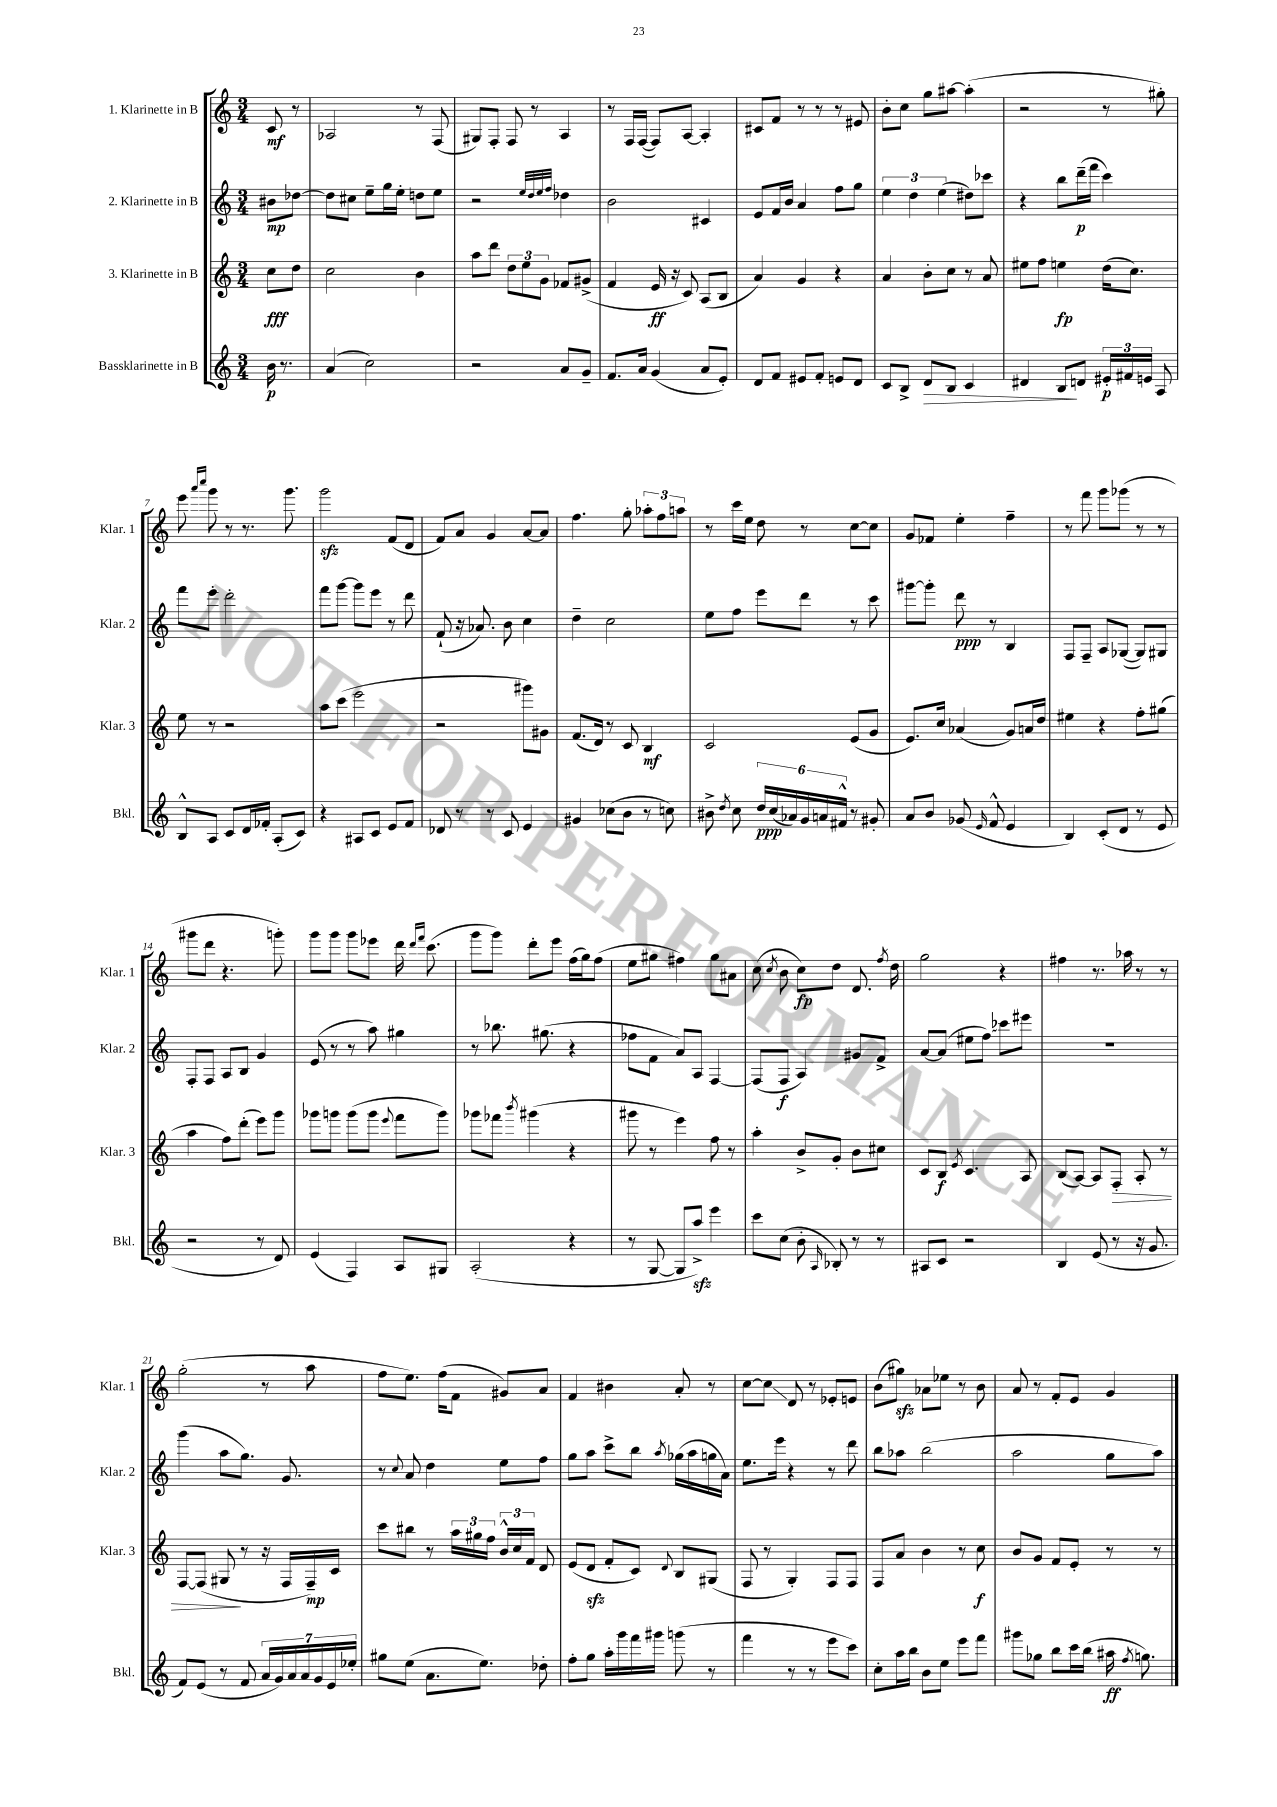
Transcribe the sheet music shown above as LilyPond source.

<<
\new StaffGroup <<
\new Staff = "s0" \with { instrumentName = "1. Klarinette in B" shortInstrumentName = "Klar. 1" } {
    \clef treble \key c \major \numericTimeSignature \time 3/4 \partial 4
    \autoBeamOff c'8\mf r8 |
    aes2 r8 f8( |
    gis8[) f8]-. f8 r8 a4 |
    r8 f16[ f16]~( f8[) a8]~ a4-. |
    cis'8[ f'8] r8 r8 r8 eis'8 |
    b'8[-. c''8] g''8[ ais''8]~ ais''4-.( |
    r2 r8 gis''8-.) |
    e'''8 \grace { a'''16[ c''''16] } g'''8 r8 r8. g'''8. |
    g'''2\sfz f'8[( d'8] |
    f'8[) a'8] g'4 a'8[~ a'8] |
    f''4. g''8-. \tuplet 3/2 { aes''8[-. f''8 a''8] } |
    r8 c'''16[ e''16] d''8 r8 c''8[~ c''8] |
    g'8[ fes'8] e''4-. f''4-- |
    r8 f'''8 g'''8[ ges'''8]( r8 r8 |
    gis'''8[ d'''8] r4. g'''8-.) |
    g'''8[ g'''8] g'''8[ ees'''8] d'''16 \grace { d'''16[ f'''16] } c'''8.( |
    g'''8[ g'''8]) d'''8[-. e'''8] f''16[( g''16) f''8]( |
    e''8[ gis''8] fis''4) gis''8[ ais'8] |
    c''8( \acciaccatura { c''8 } b'8 c''8[\fp) d''8] d'8. \acciaccatura { f''8 } d''16 |
    g''2 r4 |
    fis''4 r8. aes''16 r8 r8 |
    g''2-.( r8 a''8 |
    f''8[ e''8.]) f''16[( f'8] gis'8[) a'8] |
    f'4 bis'4 a'8-. r8 |
    c''8[~ c''8]\glissando d'8 r8 ees'8[-. e'8] |
    b'8[( gis''8]\sfz) aes'8[ ees''8] r8 b'8 |
    a'8 r8 f'8[-. e'8] g'4 \bar "|." |
}
\new Staff = "s1" \with { instrumentName = "2. Klarinette in B" shortInstrumentName = "Klar. 2" } {
    \clef treble \key c \major \numericTimeSignature \time 3/4 \partial 4
    \autoBeamOff bis'8[\mp des''8]~ |
    des''8[ cis''8] e''8[-- g''16 e''16]-. d''8[ e''8] |
    r2 \grace { e''32[ d''32 e''32 f''32] } des''4 |
    b'2 cis'4 |
    e'8[ f'16 b'16] a'4 f''8[ g''8] |
    \tuplet 3/2 { e''4 d''4 e''4( } dis''8[) ces'''8] |
    r4 b''8[ d'''16--\p( f'''16] c'''4) |
    f'''8[ e'''8]-. d'''2-. |
    f'''8[ g'''8]~ g'''8[ e'''8] r8 d'''8 |
    f'8-!( r16 aes'8.) b'8 c''4 |
    d''4-- c''2 |
    e''8[ f''8] e'''8[ d'''8] r8 c'''8 |
    gis'''8[~ gis'''8]-. d'''8\ppp r8 b4 |
    f8[ f8]-- a8[ ges8]~( ges8[) gis8] |
    f8[-. f8] a8[ b8] g'4 |
    e'8( r8 r8 a''8) gis''4 |
    r8 bes''8. gis''8.( r4 |
    fes''8[ f'8] a'8[) a8] f4~ |
    f8[( f8]\f a4) gis'8[ f'8]-> |
    a'8[~ a'8]( eis''8[ \once \override Glissando.style = #'zigzag f''8]\glissando) ces'''8[ eis'''8] |
    R2. |
    g'''4( a''8[ g''8.]) g'8. |
    r8 \appoggiatura { c''8 } a'8 d''4 e''8[ f''8] |
    g''8[ a''8] c'''8[-> b''8] \acciaccatura { a''8 } ges''16[( a''16 g''16 a'16]) |
    e''8.[ e'''16] r4 r8 d'''8 |
    b''8[ aes''8] b''2( |
    a''2 g''8[ a''8]) \bar "|." |
}
\new Staff = "s2" \with { instrumentName = "3. Klarinette in B" shortInstrumentName = "Klar. 3" } {
    \clef treble \key c \major \numericTimeSignature \time 3/4 \partial 4
    \autoBeamOff c''8[\fff d''8] |
    c''2 b'4 |
    a''8[ d'''8] \tuplet 3/2 { d''8[ e''8 g'8] } fes'8[ gis'8]->( |
    f'4 e'16\ff r16 c'8) a8[( b8] |
    a'4) g'4 r4 |
    a'4 b'8[-. c''8] r8 a'8 |
    eis''8[ f''8] e''4\fp d''16[( c''8.]) |
    e''8 r8 r2 |
    a''8[ c'''8]( e'''2 |
    r2 gis'''8[) gis'8] |
    f'8.[( d'16]) r8 c'8 b4\mf |
    c'2 e'8[( g'8] |
    e'8.[) c''16] aes'4( g'8[) a'16 d''16] |
    eis''4 r4 f''8[-. gis''8]( |
    a''4 f''8[) d'''8]-.( e'''8[) g'''8] |
    ges'''8[ g'''8] g'''8[( g'''8] \appoggiatura { e'''8 } f'''8[ g'''8]) |
    ges'''8[ fes'''8] \acciaccatura { b'''8 } gis'''4( r4 |
    gis'''8 r8 e'''4) f''8 r8 |
    a''4-. b'8[-> g'8]-. b'8[ cis''8] |
    c'8[ b8]\f \acciaccatura { e'8 } c'4. a8 |
    b8[( a8]~) a8[ f8]-.\> a8-. r8 |
    f8[~ f8]( gis8\! r8 r16 f16[ f16--\mp) c'16] |
    c'''8[ bis''8] r8 \tuplet 3/2 { a''16[ gis''16 f''16] } \tuplet 3/2 { b'16[-^ c''16 f'16] } d'8 |
    e'8[( d'8]\sfz f'8[-. c'8]) \appoggiatura { d'8 } b8[ gis8]( |
    f8 r8 g4-.) f8[ f8] |
    f8[ a'8] b'4 r8 c''8\f |
    b'8[ g'8] f'8[ e'8]-. r8 r8 \bar "|." |
}
\new Staff = "s3" \with { instrumentName = "Bassklarinette in B" shortInstrumentName = "Bkl." } {
    \clef treble \key c \major \numericTimeSignature \time 3/4 \partial 4
    \autoBeamOff b'16\p r8. |
    a'4( c''2) |
    r2 a'8[ g'8]-- |
    f'8.[ a'16] g'4( a'8[ e'8]-.) |
    d'8[ f'8] eis'8[ f'8]-. e'8[ d'8] |
    c'8[ b8]-> d'8[\> b8] c'4 |
    dis'4 b8[\! d'8] \tuplet 3/2 { eis'16[-.\p fis'16 e'16] } a8 |
    b8[-^ a8] c'8[ d'16 fes'16]-. a8[-.( c'8]) |
    r4 ais8[ c'8] e'8[ f'8] |
    des'8 r8 r8 c'8 e'4 |
    gis'4 ces''8[( b'8] r8 c''8) |
    bis'8-> \acciaccatura { d''8 } c''8 \tuplet 6/4 { d''16[\ppp c''16( aes'16) g'16 a'16 fis'16]-^ } r8 gis'8-. |
    a'8[ b'8] ges'8( \grace { e'16 } f'8-^ e'4 |
    b4) c'8[-.( d'8] r8 e'8 |
    r2 r8 d'8) |
    e'4( f4) a8[ gis8] |
    a2-.( r4 |
    r8 g8~ g8[ a''8]->\sfz) e'''4 |
    c'''8[ c''8]( b'8-. \grace { a16 } bes8-.) r8 r8 |
    ais8[ c'8] r2 |
    b4 e'8( r8 r16 g'8. |
    f'8[) e'8]( r8 f'8 \tuplet 7/4 { a'16[ g'16) a'16 a'16 g'16 e'16 ees''16]-. } |
    gis''8[ e''8]( a'8.[ e''8.]) des''8-. |
    f''8[-. g''8] a''16[-. g'''16 f'''16 gis'''16] g'''8( r8 |
    f'''4 r8 r8 e'''8[ c'''8]) |
    c''8[-. a''16 b''16] b'8[ e''8] e'''8[ f'''8] |
    gis'''8[ ges''8] b''8[ c'''16 b''16]( ais''16\ff \acciaccatura { f''8 } g''8.) \bar "|." |
}
>>
>>
